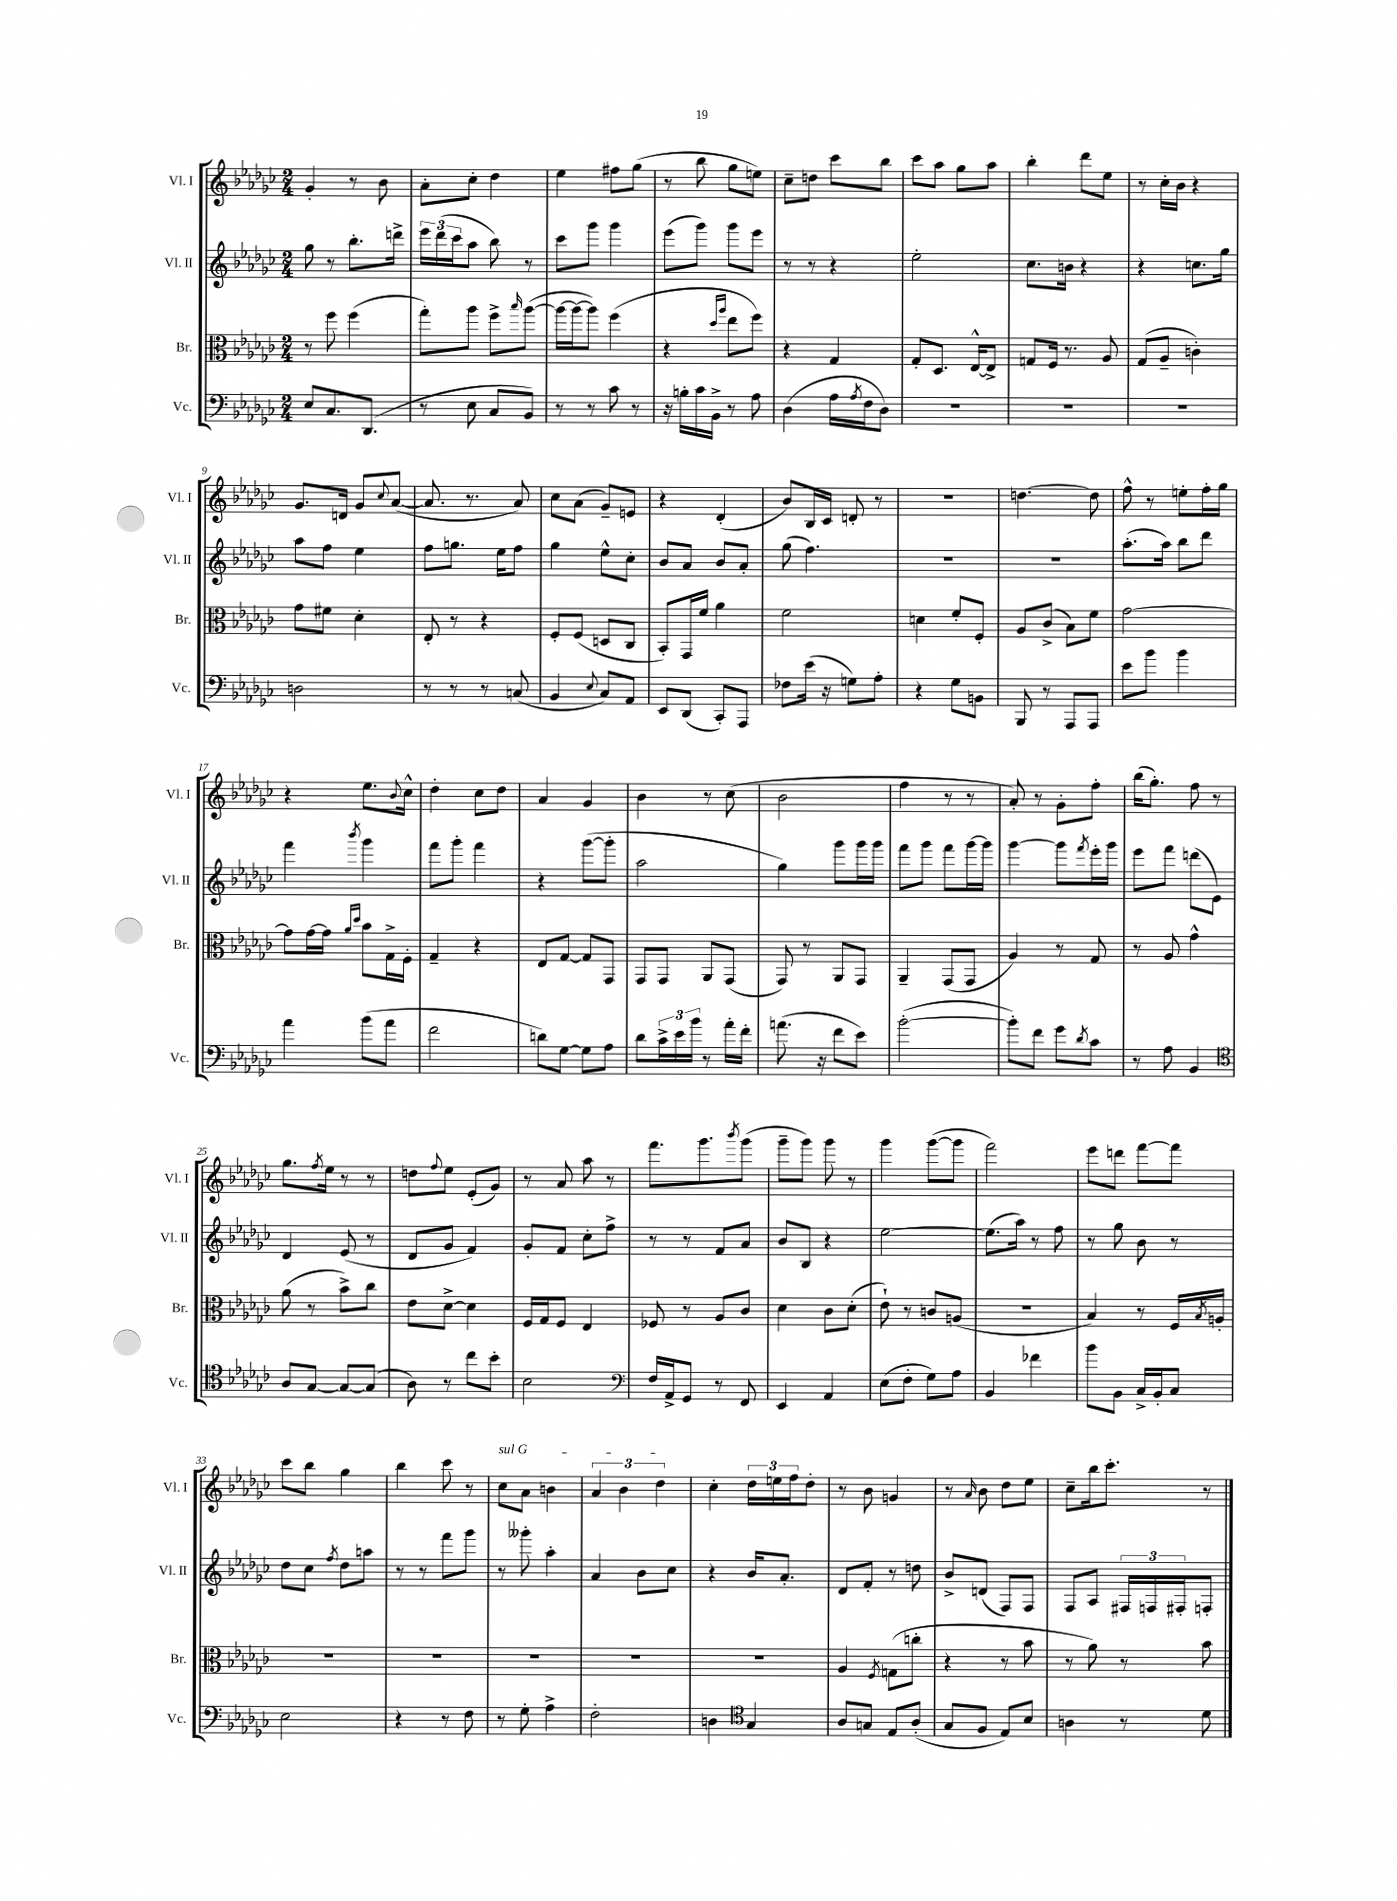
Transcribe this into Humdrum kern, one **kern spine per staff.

**kern	**kern	**kern	**kern
*staff4	*staff3	*staff2	*staff1
*clefF4	*clefC3	*clefG2	*clefG2
*k[b-e-a-d-g-c-]	*k[b-e-a-d-g-c-]	*k[b-e-a-d-g-c-]	*k[b-e-a-d-g-c-]
*M2/4	*M2/4	*M2/4	*M2/4
8E-	8r	8gg-	4g-'
8.C-	8ff	8r	.
.	(4ff	8.bb-'	8r
(8.DD-	.	.	.
.	.	.	8b-
.	.	16ddd^	.
=	=	=	=
8r	8gg-')	24eee-	8a-'
.	.	(24ddd-	.
.	.	24ccc-	.
8E-	8aa-	8aa-	8cc-'
8C-	8ff^	8bb-)	4dd-
.	16qqbb-	.	.
8BB-)	([8aa-	8r	.
=	=	=	=
8r	16aa-_	8ccc-	4ee-
.	16aa-_	.	.
8r	8aa-])	8ggg-	.
8c-	(4ff	4ggg-	8ff#
8r	.	.	(8gg-
=	=	=	=
16r	4r	(8eee-	8r
16B'	.	.	.
16c-	.	8ggg-)	8bb-
16BB-^	.	.	.
.	16qqdd-	.	.
.	16qqaa-	.	.
8r	8ee-	8ggg-	8gg-
8A-	8ff)	8eee-	8ee)
=	=	=	=
(4D-	4r	8r	8cc-~
.	.	8r	8dd
16A-	4G-	4r	8ccc-
8qA-	.	.	.
16F	.	.	.
8D-)	.	.	8bb-
=	=	=	=
2r	8G-'	2ee-'	8ccc-
.	8.D-	.	8aa-
.	.	.	8gg-
.	[16E-^^	.	.
.	8E-^]	.	8aa-
=	=	=	=
2r	8G	8.cc-	4bb-'
.	16F	.	.
.	8.r	16b	.
.	.	4r	8ddd-
.	8A-	.	8ee-
=	=	=	=
2r	(8G-	4r	8r
.	8A-~	.	16cc-'
.	.	.	16b-
.	4c')	8.cc	4r
.	.	16gg-	.
=	=	=	=
2D	8g-	8aa-	8.g-
.	8f#	8ff	.
.	.	.	16d
.	4d-'	4ee-	8g-
.	.	.	8qqcc-
.	.	.	([8a-
=	=	=	=
8r	8E-'	8ff	8.a-]
8r	8r	8.gg	.
.	.	.	8.r
8r	4r	.	.
.	.	16ee-	.
(8C	.	8ff	8a-)
=	=	=	=
4BB-	8F'	4gg-	8cc-
.	(8F	.	(8a-
8qqE-	.	.	.
8C-)	8D	8ee-^^	8g-~)
8AA-	8C-	8cc-'	8e
=	=	=	=
8EE-	8BB-')	8b-	4r
(8DD-	16GG-	8a-	.
.	16f	.	.
8CC-')	4a-	8b-	(4d-'
8AAA-	.	8a-'	.
=	=	=	=
8F-	2f	(8gg-	8b-)
(16e-	.	4.ff)	16B-
16r	.	.	16c-
8G)	.	.	8d'
8A-'	.	.	8r
=	=	=	=
4r	4d	2r	2r
8G-	8f'	.	.
8BB	8F'	.	.
=	=	=	=
8BBB-	8A-	2r	[4.dd
8r	(8c-^	.	.
8AAA-	8B-)	.	.
8AAA-	8f	.	8dd]
=	=	=	=
8e-	[2g-	(8.aa-'	8ff^^
8b-	.	.	8r
.	.	16aa-)	.
4b-	.	8bb-	8ee'
.	.	8ddd-	16ff'
.	.	.	16gg-
=	=	=	=
4a-	8g-]	4fff	4r
.	[16g-	.	.
.	16g-]	.	.
.	16qqa-	.	.
.	16qqdd-	8qbbb-	.
(8b-	8b-	4ggg-	8.ee-
8a-	16G-^	.	.
.	.	.	8qqb-
.	16F'	.	16cc-^^
=	=	=	=
2f	4G-~	8fff	4dd-'
.	.	8ggg-'	.
.	4r	4fff	8cc-
.	.	.	8dd-
=	=	=	=
8d)	8E-	4r	4a-
[8G-	[8G-	.	.
8G-]	8G-]	([8ggg-	4g-
8A-	8GG-	8ggg-']	.
=	=	=	=
8d-	8GG-	2aa-	4b-
24c-^	8GG-	.	.
24e-	.	.	.
24b-	.	.	.
8r	8AA-	.	8r
16a-'	(8GG-	.	(8cc-
16f'	.	.	.
=	=	=	=
(8.a	8GG-)	4gg-)	2b-
.	8r	.	.
16r	.	.	.
8f	8AA-	8ggg-	.
8e-)	8GG-	16ggg-	.
.	.	16ggg-	.
=	=	=	=
([2b-'	4AA-~	8fff	4ff
.	.	8ggg-	.
.	(8GG-	8fff	8r
.	8GG-	[16ggg-	8r
.	.	16ggg-]	.
=	=	=	=
8b-'])	4A-)	[4ggg-	8a-')
8f	.	.	8r
8g-	8r	8ggg-]	8g-'
8qd-	.	8qfff	.
8c-	8G-	16eee-'	8ff'
.	.	16ggg-	.
=	=	=	=
8r	8r	8eee-	(16bb-
.	.	.	8.gg-')
8A-	8A-	8fff	.
4BB-	4g-^^	(8ddd	8ff
.	.	8e-)	8r
=	=	=	=
*clefC4	*	*	*
8A-	(8a-	4d-	8.gg-
[8G-	8r	.	.
.	.	.	8qff
.	.	.	16ee-
8G-_	8b-^)	(8e-	8r
(8G-]	8cc-	8r	8r
=	=	=	=
8A-)	8e-	8d-	8dd
.	.	.	8qqff
8r	[8d-^	8g-	8ee-
8cc-	4d-]	4f)	(8e-'
8b-'	.	.	8g-)
=	=	=	=
2B-	16F	8g-'	8r
.	16G-	.	.
.	8F	8f	8a-
.	4E-	8cc-'	8aa-
.	.	8ff^	8r
=	=	=	=
*clefF4	*	*	*
16F	8F-	8r	8.fff
16AA-^	.	.	.
8GG-	8r	8r	.
.	.	.	8.ggg-
8r	8A-	8f	.
.	.	.	8qbbb-
8FF	8c-	8a-	(8ggg-
=	=	=	=
4EE-	4d-	8b-	8ggg-~
.	.	8B-	8ggg-)
4AA-	8c-	4r	8ggg-
.	(8d-'	.	8r
=	=	=	=
(8E-	8e-`)	[2ee-	4ggg-
8F'	8r	.	.
8G-)	8c	.	([8ggg-
8A-	(8A	.	8ggg-]
=	=	=	=
4BB-	2r	(8.ee-]	2fff)
.	.	16aa-)	.
4f-	.	8r	.
.	.	8ff	.
=	=	=	=
8b-	4B-)	8r	8eee-
8BB-	.	8gg-	8ddd
16C-^	8r	8b-	[8fff
16BB-'	.	.	.
8C-	16F	8r	8fff]
.	8qB-	.	.
.	16A'	.	.
=	=	=	=
2E-	2r	8dd-	8ccc-
.	.	8cc-	8bb-
.	.	8qff	.
.	.	8dd-	4gg-
.	.	8aa	.
=	=	=	=
4r	2r	8r	4bb-
.	.	8r	.
8r	.	8fff	8ccc-
8F	.	8ggg-	8r
=	=	=	=
8r	2r	8r	8cc-
8G-'	.	8ggg--'	8a-
4A-^	.	4aa-'	4b
=	=	=	=
2F'	2r	4a-	6a-
.	.	.	6b-
.	.	8b-	.
.	.	.	6dd-
.	.	8cc-	.
=	=	=	=
4D	2r	4r	4cc-'
*clefC4	*	*	*
4G-	.	16b-	24dd-
.	.	.	24ee
.	.	8.a-'	.
.	.	.	24ff
.	.	.	8dd-'
=	=	=	=
8A-	4A-	8d-	8r
8G	.	8f'	8b-
.	8qF	.	.
8E-	(8G	8r	4g
(8A-'	8cc'	8dd	.
=	=	=	=
8G-	4r	8b-^	8r
.	.	.	16qqa-
8F	.	(8d	8b-
8E-)	8r	8F)	8dd-
8B-	8b-	8F	8ee-
=	=	=	=
4A	8r	8F	8cc-~
.	8a-)	8A-	16bb-
.	.	.	8.ccc-'
8r	8r	24F#	.
.	.	24F	.
.	.	24F#'	.
8d-	8b-	8F'	8r
==	==	==	==
*-	*-	*-	*-
